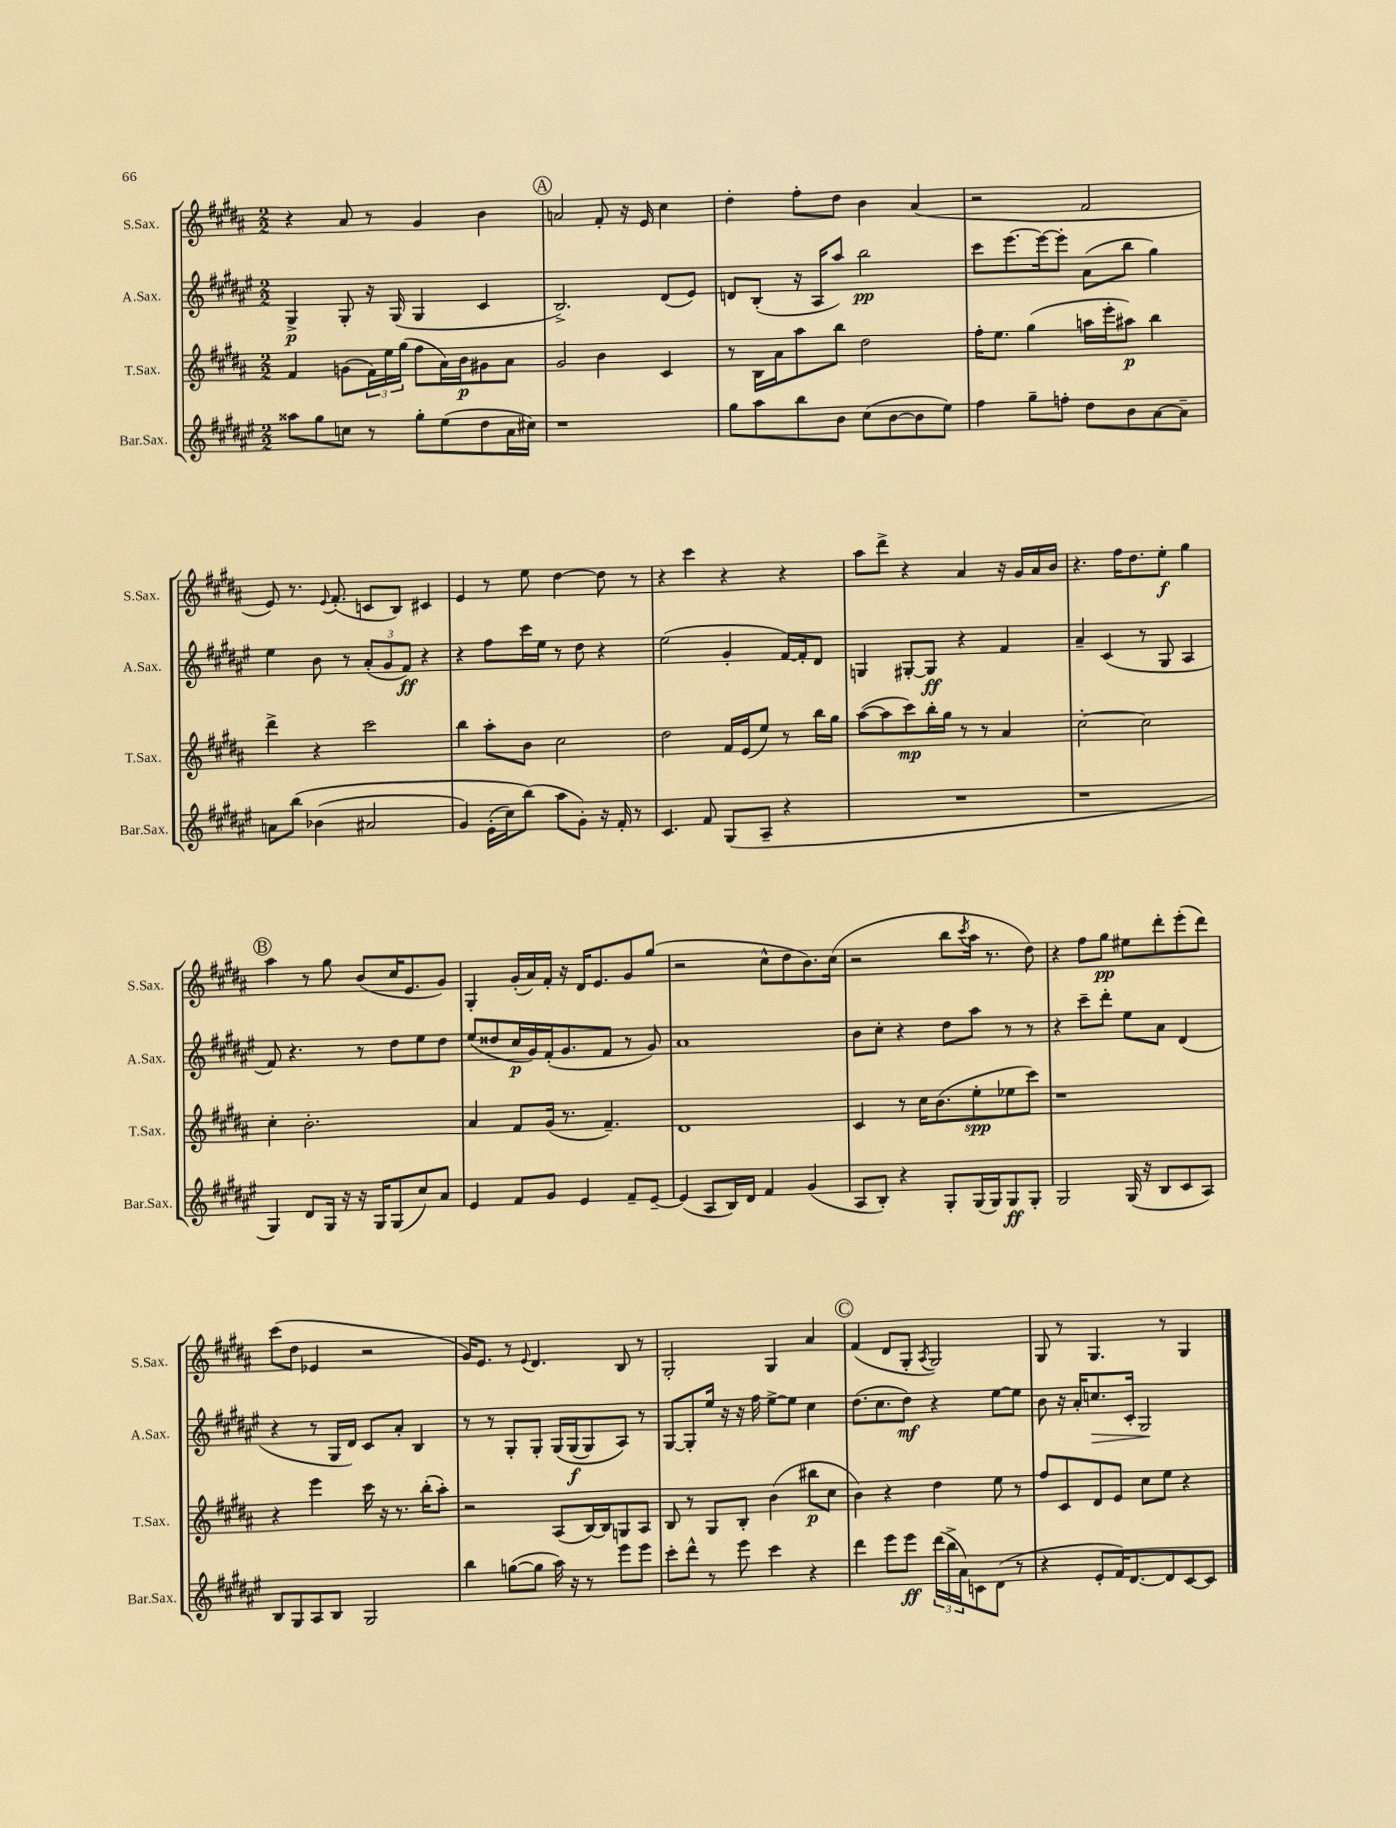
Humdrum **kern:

**kern	**dynam	**kern	**dynam	**kern	**dynam	**kern	**dynam
*part4	*part4	*part3	*part3	*part2	*part2	*part1	*part1
*staff4	*staff4	*staff3	*staff3	*staff2	*staff2	*staff1	*staff1
*I"Bar.Sax.	*	*I"T.Sax.	*	*I"A.Sax.	*	*I"S.Sax.	*
*I'Bar.Sax.	*	*I'T.Sax.	*	*I'A.Sax.	*	*I'S.Sax.	*
*clefG2	*	*clefG2	*	*clefG2	*	*clefG2	*
*k[f#c#g#d#a#e#]	*	*k[f#c#g#d#a#]	*	*k[f#c#g#d#a#e#]	*	*k[f#c#g#d#a#]	*
*M2/2	*	*M2/2	*	*M2/2	*	*M2/2	*
=67	=67	=67	=67	=67	=67	=67	=67
8aa##X\L	.	4f#/	.	4G#^/	p	4r	.
8gg#\	.	.	.	.	.	.	.
8ccn\J	.	(8gn\L	.	8G#'/	.	8a#/	.
8r	.	24f#\L)	.	16r	.	8r	.
.	.	24ee\	.	.	.	.	.
.	.	.	.	(16G#/	.	.	.
.	.	(24gg#\JJ	.	.	.	.	.
8gg#'\L	.	8ff#\L	.	4G#/	.	4g#/	.
(8ee#\	.	16a#\L)	.	.	.	.	.
.	.	16b\J	p	.	.	.	.
8dd#\	.	8g#X\	.	4c#/	.	4b\	.
16a#\L	.	8a#\J	.	.	.	.	.
16cc#X\JJ)	.	.	.	.	.	.	.
!!LO:REH:place=s1:t=A
=68	=68	=68	=68	=68	=68	=68	=68
1r	.	2g#/	.	2.B^/)	.	2an/	.
.	.	4b\	.	.	.	8f#'/	.
.	.	.	.	.	.	16r	.
.	.	.	.	.	.	16e/	.
.	.	4c#/	.	(8d#/L	.	4cc#\	.
.	.	.	.	8e#/J)	.	.	.
=69	=69	=69	=69	=69	=69	=69	=69
8gg#\L	.	8r	.	8dn/L	.	4dd#'\	.
8aa#\	.	16B\LL	.	(8B'/J	.	.	.
.	.	16a#\J	.	.	.	.	.
8bb\	.	8aa#\	.	16r	.	8ff#'\L	.
.	.	.	.	16A#/KL	.	.	.
8b\J	.	8bb\J	.	8aa#/J)	.	8dd#\J	.
(8cc#\L	.	2dd#\	.	2bb\	pp	4b\	.
[8b\	.	.	.	.	.	.	.
8b\]	.	.	.	.	.	(4a#/	.
8ee#\J)	.	.	.	.	.	.	.
=70	=70	=70	=70	=70	=70	=70	=70
4ff#\	.	16ff#'\KL	.	8ccc#\L	.	2r	.
.	.	8.ee\J	.	.	.	.	.
.	.	.	.	[8.eee#\	.	.	.
8gg#~\L	.	(4gg#\	.	.	.	.	.
.	.	.	.	16eee#\k_	.	.	.
8ffn'\J	.	.	.	8eee#'\J]	.	.	.
8dd#\L	.	16aan\LL	.	(8a#\L	.	2f#/	.
.	.	16eee'\J	.	.	.	.	.
8b\	.	8aa#X\J)	p	8bb\J	.	.	.
[8a#\	.	4bb\	.	4gg#\)	.	.	.
8a#~\J]	.	.	.	.	.	.	.
!!LO:LB:g=z
=71	=71	=71	=71	=71	=71	=71	=71
8an\L	.	4ddd#^\	.	4ee#\	.	8e/)	.
(8bb\J	.	.	.	.	.	8.r	.
(4b-X\	.	4r	.	8b\	.	.	.
.	.	.	.	.	.	8qqe/	.
.	.	.	.	.	.	(8.f#'/	.
.	.	.	.	8r	.	.	.
2a#X/	.	2ccc#\	.	(12a#'/L	.	8cn/L	.
.	.	.	.	12g#/	.	.	.
.	.	.	.	.	.	8B/J)	.
.	.	.	.	12f#/J)	ff	.	.
.	.	.	.	4r	.	4c#X/	.
=72	=72	=72	=72	=72	=72	=72	=72
4g#/)	.	4bb\	.	4r	.	4e/	.
(16e#'\LL	.	8aa#'\L	.	8ff#\L	.	8r	.
16cc#\J)	.	.	.	.	.	.	.
(8bb\J)	.	8b\J	.	16ccc#\L	.	8ee\	.
.	.	.	.	16ee#\JJ	.	.	.
8aa#\L	.	2cc#\	.	8r	.	[4dd#\	.
8g#'\J)	.	.	.	8dd#\	.	.	.
16r	.	.	.	4r	.	8dd#\]	.
16f#'/	.	.	.	.	.	.	.
8r	.	.	.	.	.	8r	.
=73	=73	=73	=73	=73	=73	=73	=73
4.c#/	.	2dd#\	.	(2ee#\	.	4r	.
.	.	.	.	.	.	4ccc#\	.
8f#/	.	.	.	.	.	.	.
(8G#/L	.	16f#/LL	.	4g#'/	.	4r	.
.	.	(16e/J	.	.	.	.	.
8A#~/J	.	8ee/J)	.	.	.	.	.
4r	.	8r	.	[16f#/LL)	.	4r	.
.	.	.	.	16f#'/J]	.	.	.
.	.	16bb\LL	.	8d#/J	.	.	.
.	.	16gg#\JJ	.	.	.	.	.
=74	=74	=74	=74	=74	=74	=74	=74
1r	.	([8aa#\L	.	4Gn/	.	8aa#\L	.
.	.	8aa#\]	.	.	.	8ddd#^\J	.
.	.	8ccc#\)	mp	[8G#X'/L	.	4r	.
.	.	16bb'\L	.	8G#/J]	ff	.	.
.	.	16gg#\JJ	.	.	.	.	.
.	.	8r	.	4r	.	4a#/	.
.	.	8r	.	.	.	.	.
.	.	4a#/	.	4f#/	.	16r	.
.	.	.	.	.	.	16g#/LL	.
.	.	.	.	.	.	16a#/	.
.	.	.	.	.	.	16b/JJ	.
=75	=75	=75	=75	=75	=75	=75	=75
1r	.	[2cc#'\	.	4a#~/	.	4.r	.
.	.	.	.	(4c#/	.	.	.
.	.	.	.	.	.	16ff#\KL	.
.	.	.	.	.	.	8.dd#\	.
.	.	2cc#\]	.	8r	.	.	.
.	.	.	.	8G#/	.	8ee'\J	f
.	.	.	.	4A#/	.	4gg#\	.
!!LO:LB:g=z
!!LO:REH:place=s1:t=B
=76	=76	=76	=76	=76	=76	=76	=76
4G#/)	.	4cc#'\	.	8f#/)	.	4aa#\	.
.	.	.	.	4.r	.	.	.
8d#/L	.	2.b'\	.	.	.	8r	.
16G#/Jk	.	.	.	.	.	8gg#\	.
16r	.	.	.	.	.	.	.
16r	.	.	.	8r	.	(8b/L	.
16G#/KL	.	.	.	.	.	.	.
(8G#/	.	.	.	8dd#\L	.	16cc#/K	.
.	.	.	.	.	.	8.e/	.
8cc#/)	.	.	.	8ee#\	.	.	.
8a#/J	.	.	.	8dd#\J	.	8g#/J)	.
=77	=77	=77	=77	=77	=77	=77	=77
4e#/	.	4a#/	.	(8ee#/L	.	4G#'/	.
.	.	.	.	8dd##X/	.	.	.
8f#/L	.	8f#/L	.	16cc#/L	p	(16g#'/LL	.
.	.	.	.	16g#/)	.	16a#/)	.
8g#/J	.	(16g#/Jk	.	(16f#'/J	.	16f#'/JJ	.
.	.	8.r	.	8.g#/	.	16r	.
4e#/	.	.	.	.	.	16d#/KL	.
.	.	.	.	.	.	8.e/	.
.	.	4.f#~/)	.	8f#/J	.	.	.
8f#~/L	.	.	.	8r	.	8g#/	.
[8e#~/J	.	.	.	8g#/)	.	(8gg#/J	.
=78	=78	=78	=78	=78	=78	=78	=78
(4e#/]	.	1d#	.	1a#	.	2r	.
8A#/L	.	.	.	.	.	.	.
16B/L)	.	.	.	.	.	.	.
16d#/JJ	.	.	.	.	.	.	.
4f#/	.	.	.	.	.	8cc#^^\L	.
.	.	.	.	.	.	8dd#\	.
(4g#/	.	.	.	.	.	8.b\)	.
.	.	.	.	.	.	(16cc#\Jk	.
=79	=79	=79	=79	=79	=79	=79	=79
8A#/L	.	4c#/	.	8b\L	.	2r	.
8B'/J)	.	.	.	8cc#'\J	.	.	.
4r	.	8r	.	4r	.	.	.
.	.	16cc#\KL	.	.	.	.	.
.	.	(8.b\	.	.	.	.	.
8G#'/L	.	.	.	8dd#\L	.	8bb\L	.
.	.	.	.	.	.	8qccc#/	.
(16G#/L	.	8ee'\	spp	8aa#\J	.	16aa#\Jk	.
16G#/J)	.	.	.	.	.	8.r	.
8G#/	ff	8ee-X\	.	8r	.	.	.
8G#'/J	.	8ccc#\J)	.	8r	.	8dd#\)	.
=80	=80	=80	=80	=80	=80	=80	=80
2G#/	.	1r	.	4r	.	4r	.
.	.	.	.	8ccc#~\L	.	8ff#\L	.
.	.	.	.	8ddd#'\J	.	8gg#\J	pp
(16G#/	.	.	.	8ee#\L	.	8ee#X\L	.
16r	.	.	.	.	.	.	.
8B/L	.	.	.	8a#\J	.	8ddd#'\	.
8c#/	.	.	.	(4d#/	.	(8eee'\	.
8A#/J)	.	.	.	.	.	8ddd#\J)	.
!!LO:LB:g=z
=81	=81	=81	=81	=81	=81	=81	=81
8B/L	.	4r	.	4r	.	(8ccc#\L	.
8G#/	.	.	.	.	.	8dd#\J	.
8A#/	.	4eee\	.	8r	.	4e-X/	.
8B/J	.	.	.	16G#/LL	.	.	.
.	.	.	.	16d#/JJ)	.	.	.
2G#/	.	16ccc#\	.	8c#/L	.	2r	.
.	.	16r	.	.	.	.	.
.	.	8.r	.	8a#'/J	.	.	.
.	.	.	.	4B/	.	.	.
.	.	(16bb'\KL	.	.	.	.	.
.	.	8aa#'\J)	.	.	.	.	.
=82	=82	=82	=82	=82	=82	=82	=82
4bb\	.	2r	.	8r	.	16g#/KL)	.
.	.	.	.	.	.	8.e/J	.
.	.	.	.	8r	.	.	.
([8ggn\L	.	.	.	8G#'/L	.	8r	.
.	.	.	.	.	.	8qqe/	.
8gg\J]	.	.	.	8G#'/J	.	4.d#/	.
16aa#\)	.	(8A#/L	.	(16G#/LL	.	.	.
16r	.	.	.	(16G#/J	f	.	.
8r	.	[16B/L)	.	8G#/)	.	.	.
.	.	16B/J]	.	.	.	.	.
8eee#\L	.	8Gn/	.	8A#/J)	.	8B/	.
8eee#\J	.	8A#/J	.	8r	.	8r	.
=83	=83	=83	=83	=83	=83	=83	=83
8ccc#'\L	.	8B/	.	[8G#/L	.	2G#'/	.
8ddd#^^\J	.	8r	.	8G#'/]	.	.	.
8r	.	8G#/L	.	16ee#/Jk	.	.	.
.	.	.	.	16r	.	.	.
8eee#\	.	8B'/J	.	16r	.	.	.
.	.	.	.	16ff#\	.	.	.
4ccc#\	.	(4b\	.	[8ee#^\L	.	4G#/	.
.	.	.	.	8ee#\J]	.	.	.
4r	.	8bb#X\L	p	4cc#\	.	4a#/	.
.	.	8cc#\J	.	.	.	.	.
!!LO:REH:place=s1:t=C
=84	=84	=84	=84	=84	=84	=84	=84
4ddd#\	.	4b\)	.	(8.dd#\L	.	(4f#/	.
.	.	.	.	8.cc#\	.	.	.
8eee#\L	.	4r	.	.	.	8d#/L	.
8eee#\J	ff	.	.	8dd#\J)	mf	8G#'/J	.
.	.	.	.	.	.	8qA#/	.
(24ddd#\LL	.	4dd#\	.	4r	.	2G#/)	.
24bb^\	.	.	.	.	.	.	.
24a#\J)	.	.	.	.	.	.	.
8cn\	.	.	.	.	.	.	.
(8d#\J	.	8ee\	.	[8ee#\L	.	.	.
8r	.	8r	.	8ee#\J]	.	.	.
=85	=85	=85	=85	=85	=85	=85	=85
4r	.	8ff#/L	.	8b\	.	8G#/	.
.	.	8c#/	.	16r	.	8r	.
.	.	.	.	16a#'/KL	.	.	.
!	!	!	!	!	!LO:HP:b	!	!
8e#'/L	.	8d#/	.	8.ccn/	>	4.G#/	.
16f#/K)	.	8e/J	.	.	.	.	.
[8.d#/	.	.	.	16c#'/Jk	.	.	.
.	.	8cc#\L	.	2G#/	.	.	.
8d#/]	.	8ee\J	.	.	.	8r	.
[8c#/	.	4r	.	.	.	4G#/	.
8c#/J]	.	.	.	.	.	.	.
.	.	.	.	.	]	.	.
==	==	==	==	==	==	==	==
*-	*-	*-	*-	*-	*-	*-	*-
